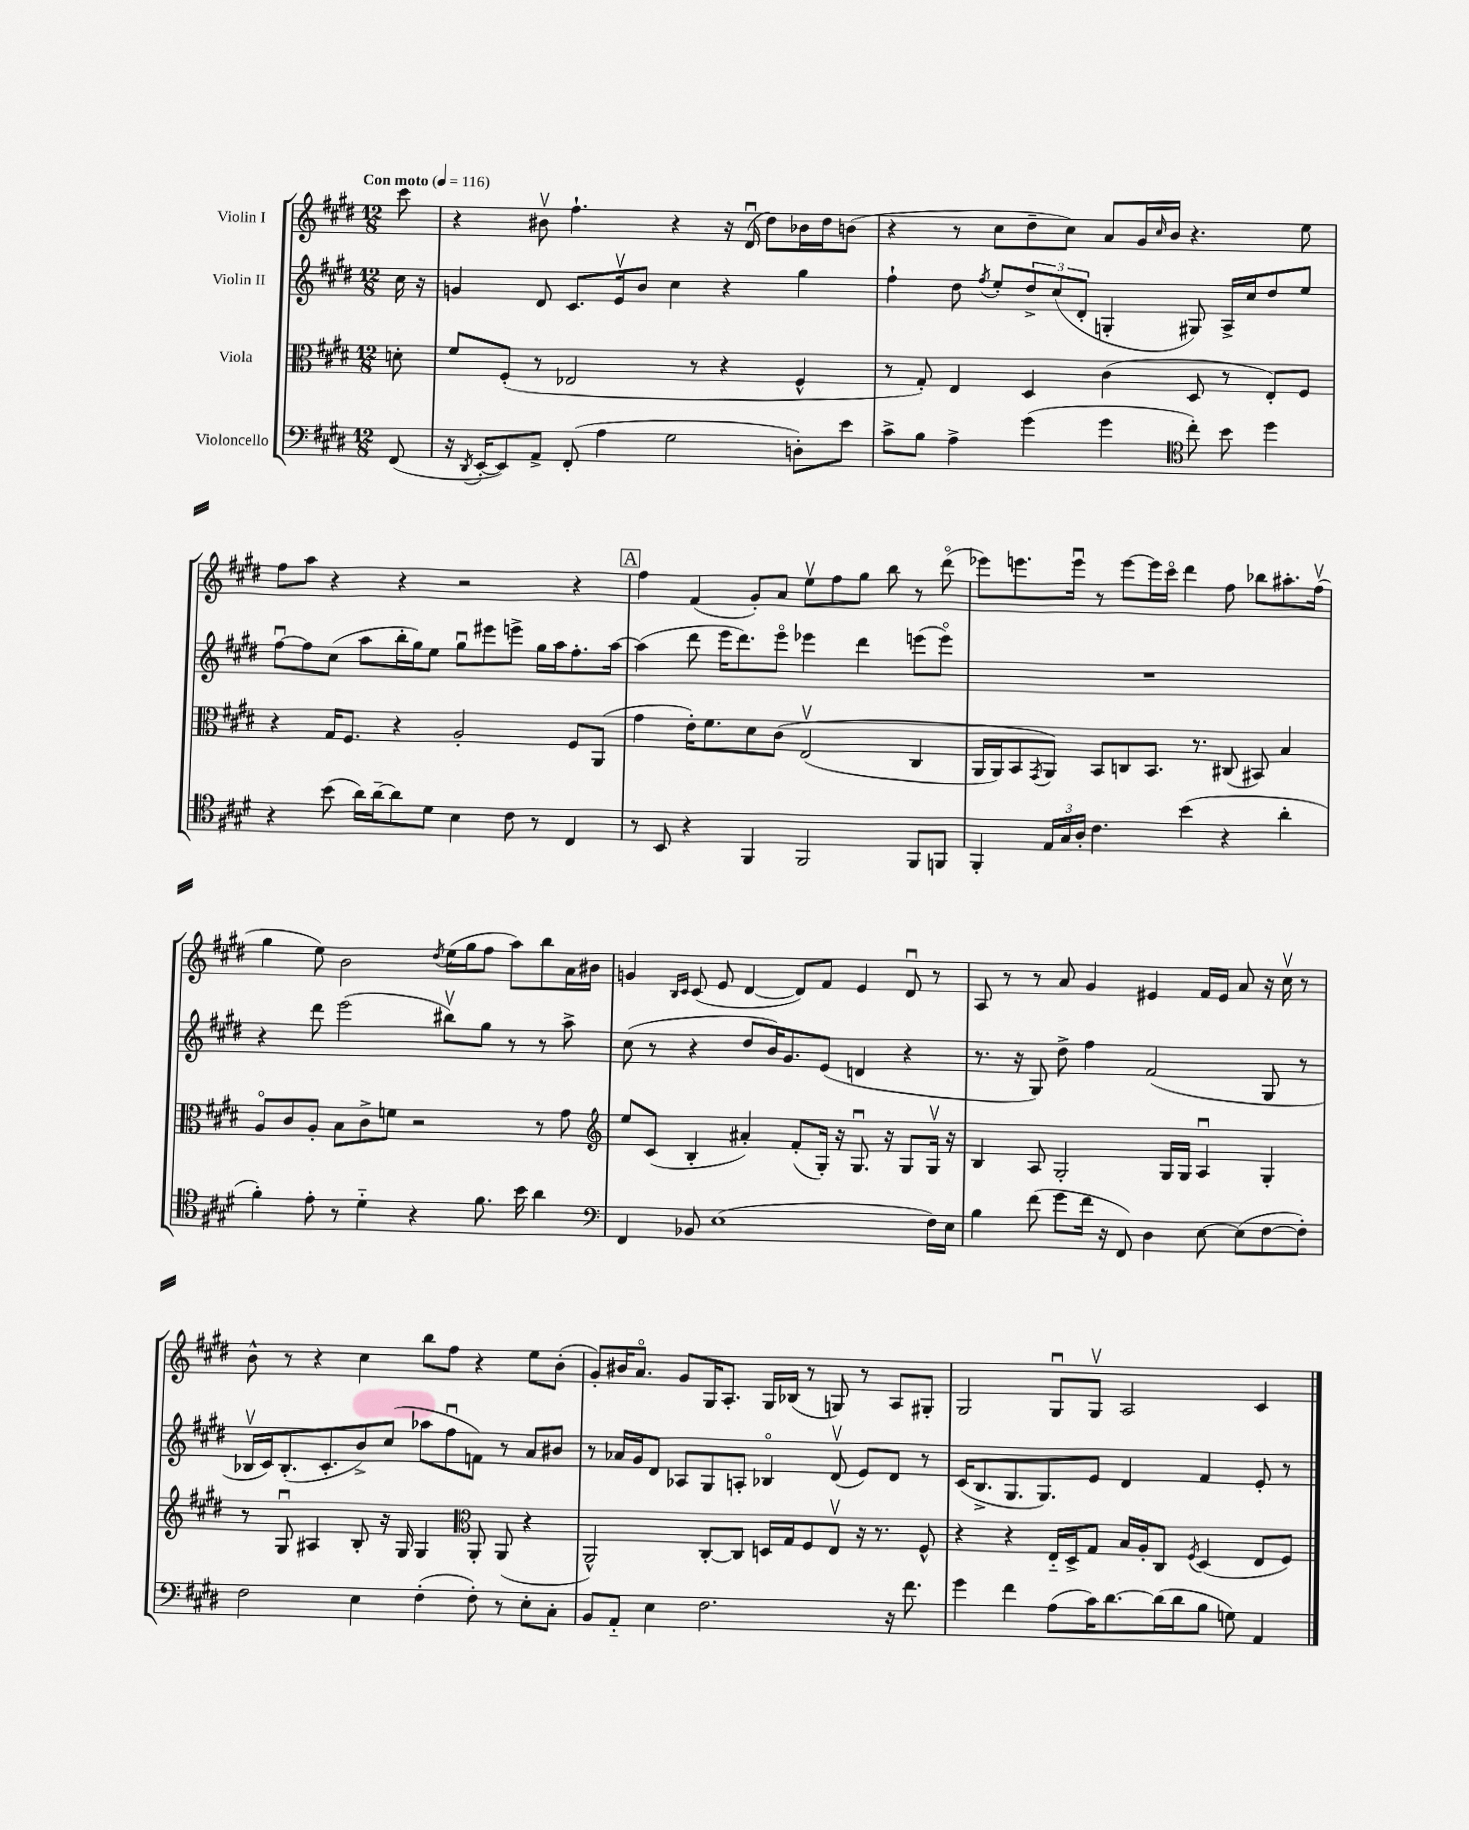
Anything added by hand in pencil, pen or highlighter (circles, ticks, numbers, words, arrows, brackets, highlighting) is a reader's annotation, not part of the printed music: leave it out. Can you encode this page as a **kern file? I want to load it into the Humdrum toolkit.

**kern	**kern	**kern	**kern
*staff4	*staff3	*staff2	*staff1
*clefF4	*clefC3	*clefG2	*clefG2
*k[f#c#g#d#]	*k[f#c#g#d#]	*k[f#c#g#d#]	*k[f#c#g#d#]
*M12/8	*M12/8	*M12/8	*M12/8
*MM116	*MM116	*MM116	*MM116
(8FF#	8d'	16cc#	8ccc#
.	.	16r	.
=	=	=	=
16r	8f#	4g	4r
8qDD#	.	.	.
[16EE'	.	.	.
8EE])	(8F#'	.	.
8AA^	8r	8d#	8b#v
(8FF#'	2E-	8.c#	4.ff#`
4A	.	.	.
.	.	16ev	.
.	.	8b	.
2G#	.	4cc#	4r
.	8r	.	.
.	4r	4r	16r
.	.	.	(16d#u
.	.	.	8dd#)
8D')	4F#^^	4gg#	16b-
.	.	.	16dd#
8e	.	.	(8b
=	=	=	=
8c#^	8r	4ff#`	4r
8B	8G#')	.	.
4A^	4E	8dd#	8r
.	.	8qff#	.
.	.	8ee'	8cc#
(4g#	4D#	12dd#^	8dd#~
.	.	(12cc#	.
.	.	.	8cc#)
.	.	12d#'	.
4g#	(4c#	4G'	8a
.	.	.	16g#
.	.	.	16qqcc#
.	.	.	16b
*clefC4	*	*	*
8cc#')	8D#	8G#)	4.r
8b	8r	16A^	.
.	.	16cc#	.
4dd#	8E')	8dd#	.
.	8F#	8ee	8ee
=	=	=	=
4r	4r	[8ff#u	8ff#
.	.	8ff#]	8aa
(8b	16G#	(8cc#	4r
.	8.F#	.	.
16a)	.	8aa	.
[16a~	.	.	.
8a]	4r	16bb'	4r
.	.	16gg#)	.
8d#	.	8ee	.
4B	2A'	8gg#u	2r
.	.	8eee#	.
8c#	.	8eee^	.
8r	.	16gg#	.
.	.	16aa	.
4C#	8F#	8.ff#'	4r
.	(8AA	.	.
.	.	[16aa	.
=	=	=	=
8r	4g#	(4aa]	4ff#
8BB	.	.	.
4r	16e')	8ddd#	(4f#
.	8.f#	.	.
.	.	16eee	.
.	.	8.ddd#)	.
4FF#	8d#	.	8g#')
.	&(8c#	8eeeo	8a
2FF#	(2Ev	4eee-	8eev
.	.	.	8ff#
.	.	4ddd#	8gg#
.	.	.	8bb
8FF#	4C#	(8eee	8r
8FF	.	8eeeo)	(8ddd#o
=	=	=	=
4FF#'	16AA	1.r	8eee-)
.	16AA)	.	.
.	8BB	.	8.eee
.	8qGG#	.	.
24E	8AA&)	.	.
24G#	.	.	.
.	.	.	16eeeu
24A'	.	.	.
4.c#	8BB	.	8r
.	8C	.	[8eee
.	8.BB	.	16eee]
.	.	.	16ccc#o
(4b	.	.	4ddd#
.	8.r	.	.
4r	(8C#	.	8ff#
.	8BB#)	.	8bb-
4a'	4B	.	8.aa#'
.	.	.	(16ff#v
=	=	=	=
4f#')	8Ao	4r	4gg#
.	8c#	.	.
8e'	8A'	8ddd#	8ee)
8r	8B	(2eee	2b
4d#'~	8c#^	.	.
.	8f	.	.
4r	2r	.	.
.	.	.	8qdd#
.	.	8bb#v)	(16ee
.	.	.	16gg#
8.f#	.	8gg#	8ff#
.	.	8r	8aa)
16b	.	.	.
4a	8r	8r	8bb
.	8g#	8aa^	16a
.	.	.	16b#
=	=	=	=
*clefF4	*clefG2	*	*
4FF#	8ee	(8cc#	4g
.	(8c#	8r	.
.	.	.	16qqB
.	.	.	16qqc#
8BB-	4B'	4r	(8c#
(1E	.	.	8e
.	4a#')	8dd#	[4d#
.	.	16b)	.
.	.	8.g#	.
.	(8f#'	.	8d#])
.	16G#')	(8e	8f#
.	16r	.	.
.	8.G#u	4d	4e
.	16r	.	.
.	8G#	4r	8d#u
16F#)	16G#v	.	8r
16E	16r	.	.
=	=	=	=
4B	4B	8.r	8A
.	.	.	8r
.	.	16r	.
(8f#	8A	8G#)	8r
8g#	2G#'	8dd#^	8a
16f#	.	4ff#	4g#
16r	.	.	.
8FF#)	.	.	.
4D#	.	(2f#	4e#
.	16G#	.	.
.	16G#	.	.
[8E	4Au	.	16f#
.	.	.	16e#
(8E]	.	.	8a
[8F#	4G#'	8G#	16r
.	.	.	16cc#v
8F#'])	.	8r	8r
=	=	=	=
2F#	8r	16B-v	8b^^
.	.	16c#)	.
.	8G#u	(8.B-'	8r
.	4A#	.	4r
.	.	8.c#'	.
4E	8B'	8b^)	4cc#
.	16r	(8cc#	.
.	16G#	.	.
(4F#'	4G#	8aa-	8bb
.	.	8ff#u	8ff#
*	*clefC3	*	*
8F#')	8AA'	8f)	4r
8r	(8AA	8r	.
8E'	4r	8a	8ee
8C#'	.	8b#	(8b'
=	=	=	=
8BB	2AA^^)	8r	8g#')
8AA'~	.	16a-	16b#
.	.	16g#	8.ao
4E	.	8d#	.
.	.	8A-	8g#
2.F#	[8C#'	8G#	16G#
.	.	.	8.A'
.	8C#]	8A'	.
.	16D	4B-o	16G#
.	16G#	.	(16B-
.	8F#	.	8r
.	8Ev	(8d#v	8G)
.	16r	8e)	8r
.	8.r	.	.
16r	.	8d#	8A
8.f#	.	.	.
.	8F#^^	8r	8G#'
=	=	=	=
4g#	4r	(16c#	2G#
.	.	8.B^	.
4f#	4r	8.G#	.
.	.	8.G#)	.
(8A	16E'~	.	8G#u
.	16D#^	.	.
16c#)	8G#	8e	8G#v
[8.d#	.	.	.
.	16B	4d#	2A
.	16A'	.	.
(16d#]	8C#	.	.
16d#	.	.	.
.	8qF#	.	.
8B	(4D#	4f#	.
8G)	.	.	.
4AA	8E	8e'	4c#
.	8F#)	8r	.
==	==	==	==
*-	*-	*-	*-
